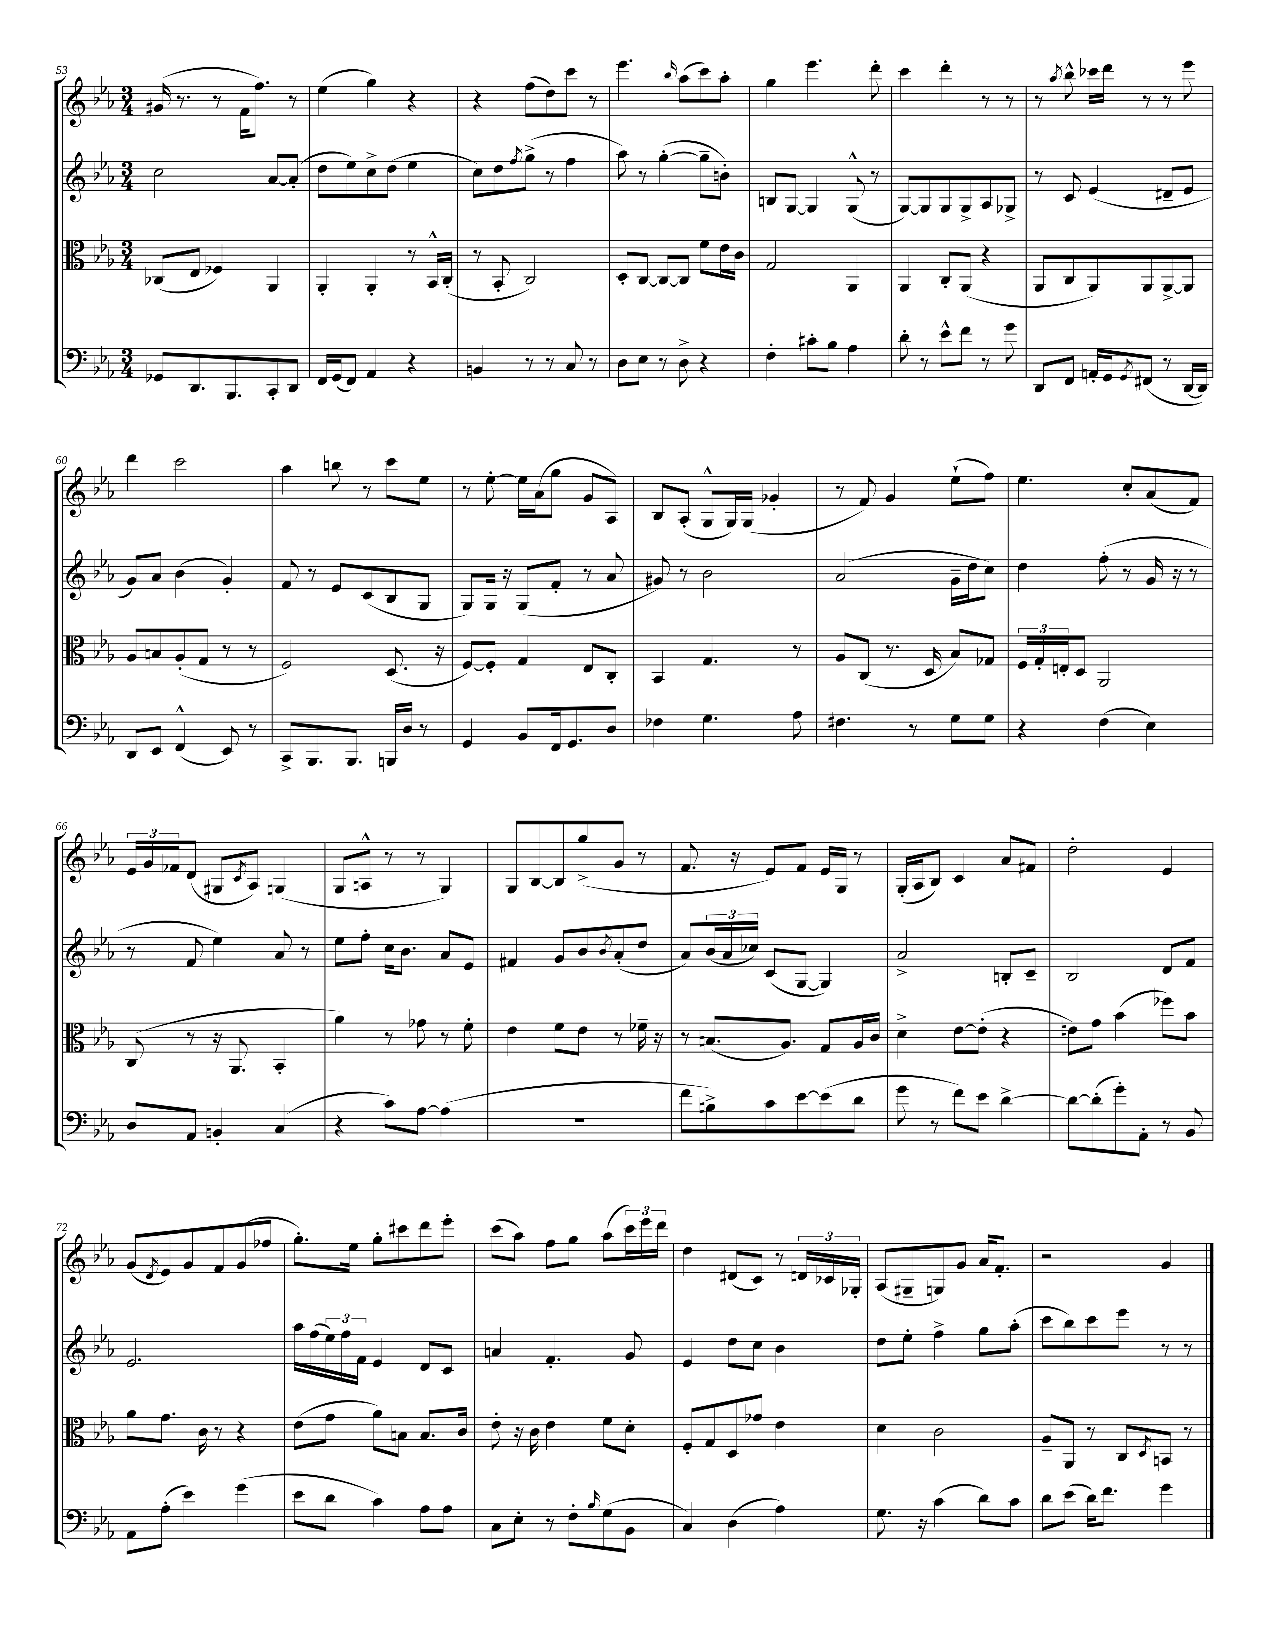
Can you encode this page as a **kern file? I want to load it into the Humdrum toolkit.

**kern	**kern	**kern	**kern
*staff4	*staff3	*staff2	*staff1
*clefF4	*clefC3	*clefG2	*clefG2
*k[b-e-a-]	*k[b-e-a-]	*k[b-e-a-]	*k[b-e-a-]
*M3/4	*M3/4	*M3/4	*M3/4
8GG-/L	(8C-/L	2cc\	(16g#/
.	.	.	8.r
8.DD/	8E-/J	.	.
.	4F-/)	.	8r
8.BBB-/	.	.	.
.	.	.	16f\LK
.	.	.	8.ff\J)
8CC'/	4AA-/	[8a-/L	.
8DD/J	.	(8a-'/]J	8r
=	=	=	=
16FF/LL	4AA-'/	8dd\L	(4ee-\
(16GG/J	.	.	.
8FF/J)	.	8ee-\)	.
4AA-/	4AA-'/	8cc^\	4gg\)
.	.	(8dd\J	.
4r	8r	4ee-\	4r
.	16BB-^^/LL	.	.
.	(16C'/JJ	.	.
=	=	=	=
4BB/	8r	8cc\L)	4r
.	8BB-'/	8dd\	.
.	.	8qff/	.
8r	2C/)	(8gg^\J	(8ff\L
8r	.	8r	8dd\)
8C/	.	4ff\	8ccc\J
8r	.	.	8r
=	=	=	=
8D\L	8D'/L	8aa-\)	4.eee-\
8E-\J	[8C/J	8r	.
8r	8C/_L	([4gg'\	.
.	.	.	16qqbb-/
8D^\	8C/]J	.	(8aa-\L
4r	8f\L	8gg~\]L	8ccc\)
.	16e-\L	8b'\J)	8aa-'\J
.	16c\JJ	.	.
=	=	=	=
4F'\	2G/	8B/L	4gg\
.	.	[8G/J	.
8c#'\L	.	4G/]	4.eee-\
8B-\J	.	.	.
4A-\	4AA-/	(8G^^/	.
.	.	8r	8ddd'\
=	=	=	=
8d'\	4AA-/	[8G/L)	4ccc\
8r	.	8G/]	.
8e-^^\L	8C'/L	8G/	4ddd'\
8f\J	(8AA-/J	8G^/	.
8r	4r	8A-/	8r
8g\	.	8G-^/J	8r
=	=	=	=
8DD/L	8AA-/L	8r	8r
.	.	.	8qaa-/
8FF/J	8C/	8c/	8bb-^^\
16AA'/LL	8AA-/)	(4e-/	16ccc-\LL
16GG/J	.	.	16ddd\JJ
8qGG/	.	.	.
(8FF#/J	8AA-/	.	8r
8r	[8AA-^/	8d#~/L	8r
[16DD/LL	8AA-/]J	8e-/J	8eee-\
16DD/]JJ)	.	.	.
=	=	=	=
8DD/L	8A-/L	8g/L)	4ddd\
8EE-/J	8B/	8a-/J	.
(4FF^^/	(8A-'/	(4b-\	2ccc\
.	8G/J	.	.
8EE-/)	8r	4g'/)	.
8r	8r	.	.
=	=	=	=
8CC^/L	2F/)	8f/	4aa-\
8.BBB-/	.	8r	.
.	.	8e-/L	8bb\
8.BBB-/J	.	.	.
.	.	(8c/	8r
16BBB/LL	(8.D/	8B-/	8ccc\L
16D/JJ	.	.	.
8r	.	8G/J	8ee-\J
.	16r	.	.
=	=	=	=
4GG/	[8F/L)	8G/L)	8r
.	8F'/]J	16G/Jk	[8ee-'\
.	.	16r	.
8BB-/L	4G/	(8G/L	16ee-\]LL
.	.	.	(16a-\J
16FF/k	.	8f'/J	8gg\J
8.GG/	.	.	.
.	8E-/L	8r	8g/L
8D/J	8C'/J	8a-/	8A-/J)
=	=	=	=
4F-\	4BB-/	8g#/)	8B-/L
.	.	8r	(8A-'/J
4.G\	4.G/	2b-\	8G^^/L
.	.	.	16G/L)
.	.	.	(16G/JJ
.	.	.	4g-'/
8A-\	8r	.	.
=	=	=	=
4.F#\	8A-/L	(2a-/	8r
.	(8C/J	.	8f/)
.	8.r	.	4g/
8r	.	.	.
.	16D/	.	.
8G\L	8B-/L)	16g~\LL	(8ee-`\L
.	.	16dd\J	.
8G\J	8G-/J	8cc\J)	8ff\J)
=	=	=	=
4r	24F/LL	4dd\	4.ee-\
.	24G'/	.	.
.	24E'/J	.	.
.	8D/J	.	.
(4F\	2AA-/	(8ff'\	.
.	.	8r	8cc'/L
4E-\)	.	16g/	(8a-/
.	.	16r	.
.	.	8r	8f/J)
=	=	=	=
8D/L	(8C/	8r	24e-/LL
.	.	.	24g/
.	.	.	24f-/J
8AA-/J	8r	8f/	(8d/J
4BB'/	16r	4ee-\)	8G#/L
.	8.AA-/	.	.
.	.	.	8qc/
.	.	.	8A-/J)
(4C/	4BB-'/	8a-/	(4G/
.	.	8r	.
=	=	=	=
4r	4a-\)	8ee-\L	8G/L
.	.	8ff'\J	8A^^/J
8c\L)	8r	16cc\LK	8r
.	.	8.b-\J	.
[8A-\J	8g-\	.	8r
(4A-\]	8r	8a-/L	4G/)
.	8f'\	8e-/J	.
=	=	=	=
2.r	4e-\	4f#/	8G/L
.	.	.	[8B-/
.	8f\L	8g/L	8B-/]
.	8e-\J	8b-/	(8gg^/
.	.	8qb-/	.
.	8r	(8a-'/	8g/J
.	16f-~\	8dd/J	8r
.	16r	.	.
=	=	=	=
8f\L	8r	8a-/L)	8.f/
8B^\)	(8.B/L	(24b-/L	.
.	.	24a-/	.
.	.	.	16r
.	.	24cc-/JJ)	.
8c\	.	(8c/L	8e-/L)
.	8.A-/J)	.	.
[8e-\	.	[8G/J	8f/J
(8e-\]	8G/L	4G/])	16e-/LL
.	.	.	16G/JJ
8d\J	16A-/L	.	8r
.	16c/JJ	.	.
=	=	=	=
8g\	4d^\	2a-^/	(16G'/LL
.	.	.	16A-/J
8r	.	.	8B-/J)
8f\L)	[8e-\L	.	4c/
8e-\J	(8e-'\]J	.	.
[4d^\	4r	8B'/L	8a-/L
.	.	8c~/J	8f#/J
=	=	=	=
8d\_L	8e\L)	2B-/	2dd'\
(8d'\]	8g\J	.	.
8g'\)	(4b-\	.	.
8AA-'\J	.	.	.
8r	8ff-\L)	8d/L	4e-/
8BB-/	8b-\J	8f/J	.
=	=	=	=
8AA-\L	8a-\L	2.e-/	(8g/L
.	.	.	8qd/
(8A-'\J	8.g\J	.	8e-/)
4e-\)	.	.	8g/
.	16c\	.	.
.	8r	.	8f/
(4g\	4r	.	(8g/
.	.	.	8ff-/J
=	=	=	=
8e-\L	(8e-\L	16aa-\LL	8.gg'\L)
.	.	(16ff\	.
8d\J	8g\J	24ee-\)	.
.	.	24ff\	.
.	.	.	16ee-\Jk
.	.	24f\JJ	.
4c\)	8a-\L)	4e-/	8gg'\L
.	8B\J	.	8ccc#\
8A-\L	8.B/L	8d/L	8ddd\
8A-\J	.	8c/J	8eee-'\J
.	16c/Jk	.	.
=	=	=	=
8C\L	8e-'\	4a/	(8ccc\L
8E-'\J	16r	.	8aa-\J)
.	16c\	.	.
8r	4e-\	4.f'/	8ff\L
8F'\L	.	.	8gg\J
16qqB-/	.	.	.
(8G\	8f\L	.	(8aa-\L
8BB-\J	8d'\J	8g/	24ccc\L)
.	.	.	24eee-\
.	.	.	24ddd\JJ
=	=	=	=
4C/)	8F'/L	4e-/	4dd\
.	8G/	.	.
(4D\	8D/	8dd\L	(8d#/L
.	8g-/J	8cc\J	8c/J)
4A-\)	4e-\	4b-\	8r
.	.	.	24d/LL
.	.	.	24c-/
.	.	.	24G-'/JJ
=	=	=	=
8.G\	4d\	8dd\L	(8A-/L
.	.	8ee-'\J	8G#~/
16r	.	.	.
(4c\	2c\	4ff^\	8G/)
.	.	.	8g/J
8d\L)	.	8gg\L	16a-/LK
.	.	.	8.f'/J
8c\J	.	(8aa-'\J	.
=	=	=	=
8d\L	8A-~/L	8ccc\L	2r
(8e-\J	8AA-/J	8bb-\)	.
16d\LK)	8r	8ccc\	.
8.f\J	.	.	.
.	8C/L	8eee-\J	.
.	8qD/	.	.
4g\	8BB/J	8r	4g/
.	8r	8r	.
==	==	==	==
*-	*-	*-	*-
